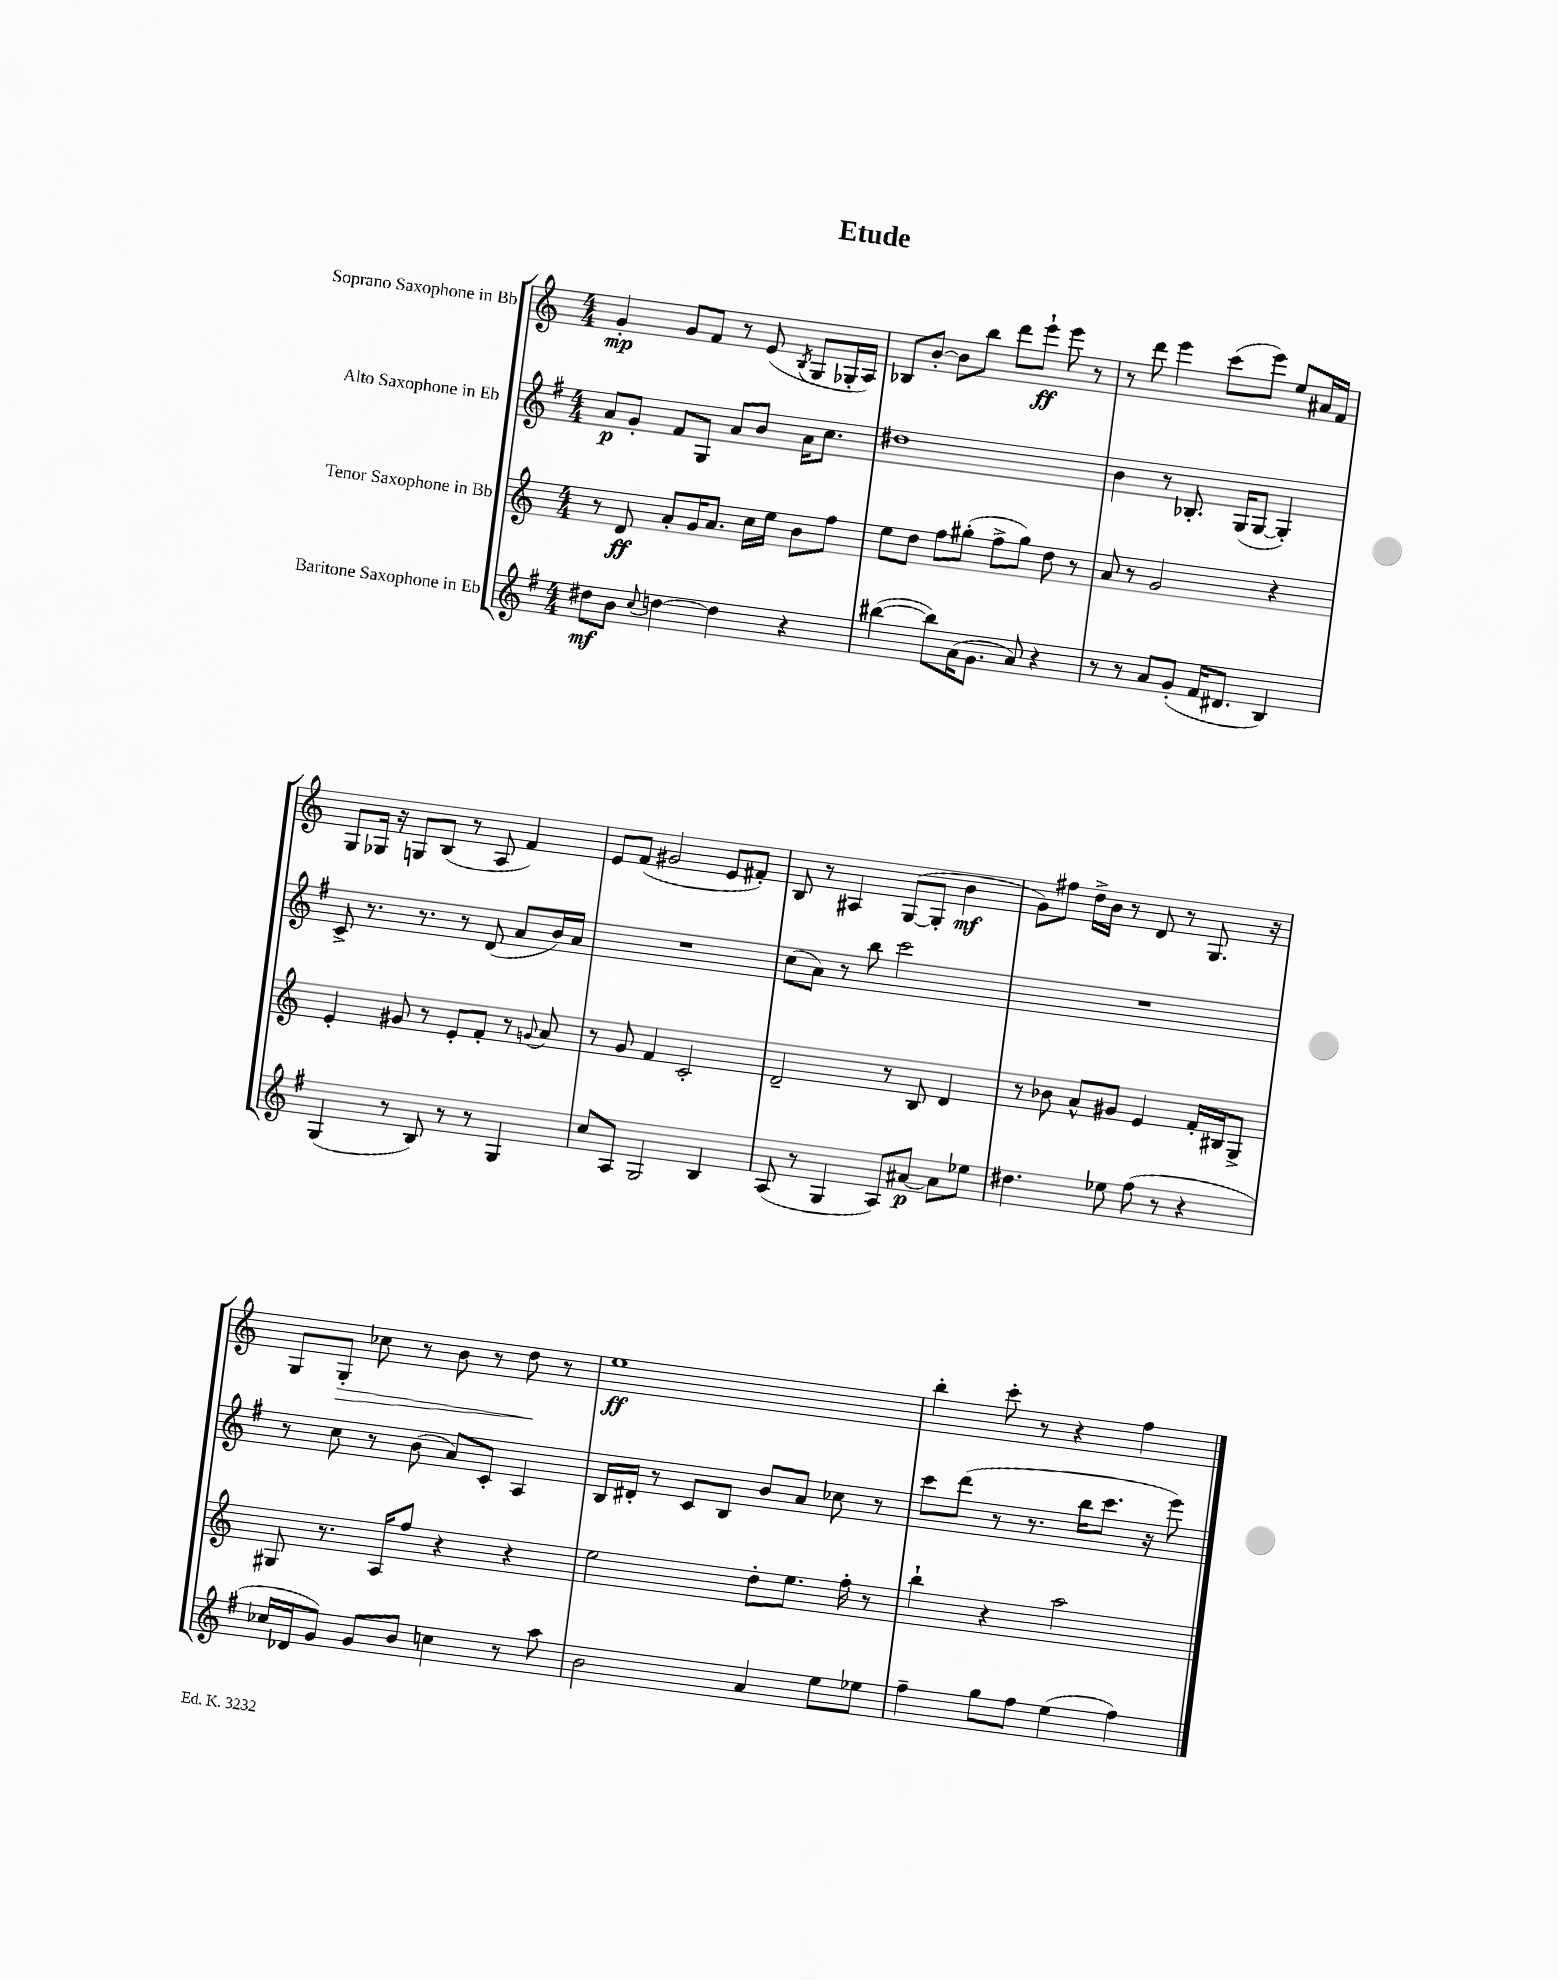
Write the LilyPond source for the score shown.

\header { title = "Etude" }
<<
\new StaffGroup <<
\new Staff = "s0" \with { instrumentName = "Soprano Saxophone in Bb" } {
    \clef treble \key c \major \numericTimeSignature \time 4/4
    \autoBeamOff g'4-.\mp g'8[ f'8] r8 e'8( \acciaccatura { b8 } g8[ ges16-. a16]) |
    bes8[ b'8]~-. b'8[ b''8] d'''8[ e'''8]-!\ff e'''8 r8 |
    r8 d'''8 e'''4 c'''8[( e'''8]) e''8[ ais'16 f'16] |
    g8[ ges16] r16 g8[ b8]( r8 a8 f'4) |
    e'8[ f'8]( gis'2 e'8[ fis'8]-.) |
    b8 r8 ais4 g8[~( g8]-. b'4\mf |
    g'8[) fis''8] d''16[-> b'16] r8 d'8 r8 g8. r16 |
    g8[ g8]-.\> ces''8 r8 b'8 r8 d''8\! r8 |
    e''1\ff |
    b''4-. c'''8-. r8 r4 f''4 \bar "|." |
}
\new Staff = "s1" \with { instrumentName = "Alto Saxophone in Eb" } {
    \clef treble \key g \major \numericTimeSignature \time 4/4
    \autoBeamOff a'8[\p g'8]-. fis'8[ g8] a'8[ b'8] a'16[ c''8.] |
    dis''1 |
    b'4 r8 bes8.-. g16[( g8]~ g4-.) |
    c'8-> r8. r8. r8 d'8( a'8[ b'16) a'16] |
    R1 |
    c''8[( a'8]) r8 b''8 c'''2 |
    R1 |
    r8 c''8 r8 b'8( a'8[) c'8]-. a4 |
    b16[ dis'16]-. r8 c'8[ b8] b'8[ a'8] ces''8 r8 |
    c'''8[ d'''8]( r8 r8. b''16[ c'''8.] r16 e'''8) \bar "|." |
}
\new Staff = "s2" \with { instrumentName = "Tenor Saxophone in Bb" } {
    \clef treble \key c \major \numericTimeSignature \time 4/4
    \autoBeamOff r8 d'8\ff a'8[-. g'16 a'8.] c''16[ e''16] b'8[ f''8] |
    e''8[ d''8] f''8[ gis''8]-.( f''8[-> gis''8]) d''8 r8 |
    a'8 r8 g'2 r4 |
    e'4-. gis'8 r8 e'8[-. f'8]-. r8 \appoggiatura { g'8 } a'8 |
    r8 g'8 f'4 c'2-. |
    d'2-- r8 b8 d'4 |
    r8 bes'8 a'8[-^ gis'8] e'4 f'16[-. bis16 g8]-> |
    gis8 r8. a16[ f''8] r4 r4 |
    e''2 d''8[-. e''8.] f''16-. r8 |
    b''4-! r4 a''2 \bar "|." |
}
\new Staff = "s3" \with { instrumentName = "Baritone Saxophone in Eb" } {
    \clef treble \key g \major \numericTimeSignature \time 4/4
    \autoBeamOff dis''8[\mf b'8] \appoggiatura { c''8 } d''4~ d''4 r4 |
    bis''4~( bis''8[) a'16( g'8.] a'8) r4 |
    r8 r8 a'8[ g'8]-.( fis'16[ dis'8.] b4) |
    g4( r8 b8) r8 r8 g4 |
    c''8[ a8] g2 b4 |
    a8( r8 g4 a8[) ais'8]~\p ais'8[ ees''8] |
    dis''4. ees''8 fis''8( r8 r4 |
    ces''16[ des'16 g'8]) g'8[ b'8] c''4 r8 a''8 |
    b'2 a'4 e''8[ ees''8] |
    fis''4-- g''8[ fis''8] e''4( fis''4) \bar "|." |
}
>>
>>
\layout { \context { \Score \remove "Bar_number_engraver" } }
